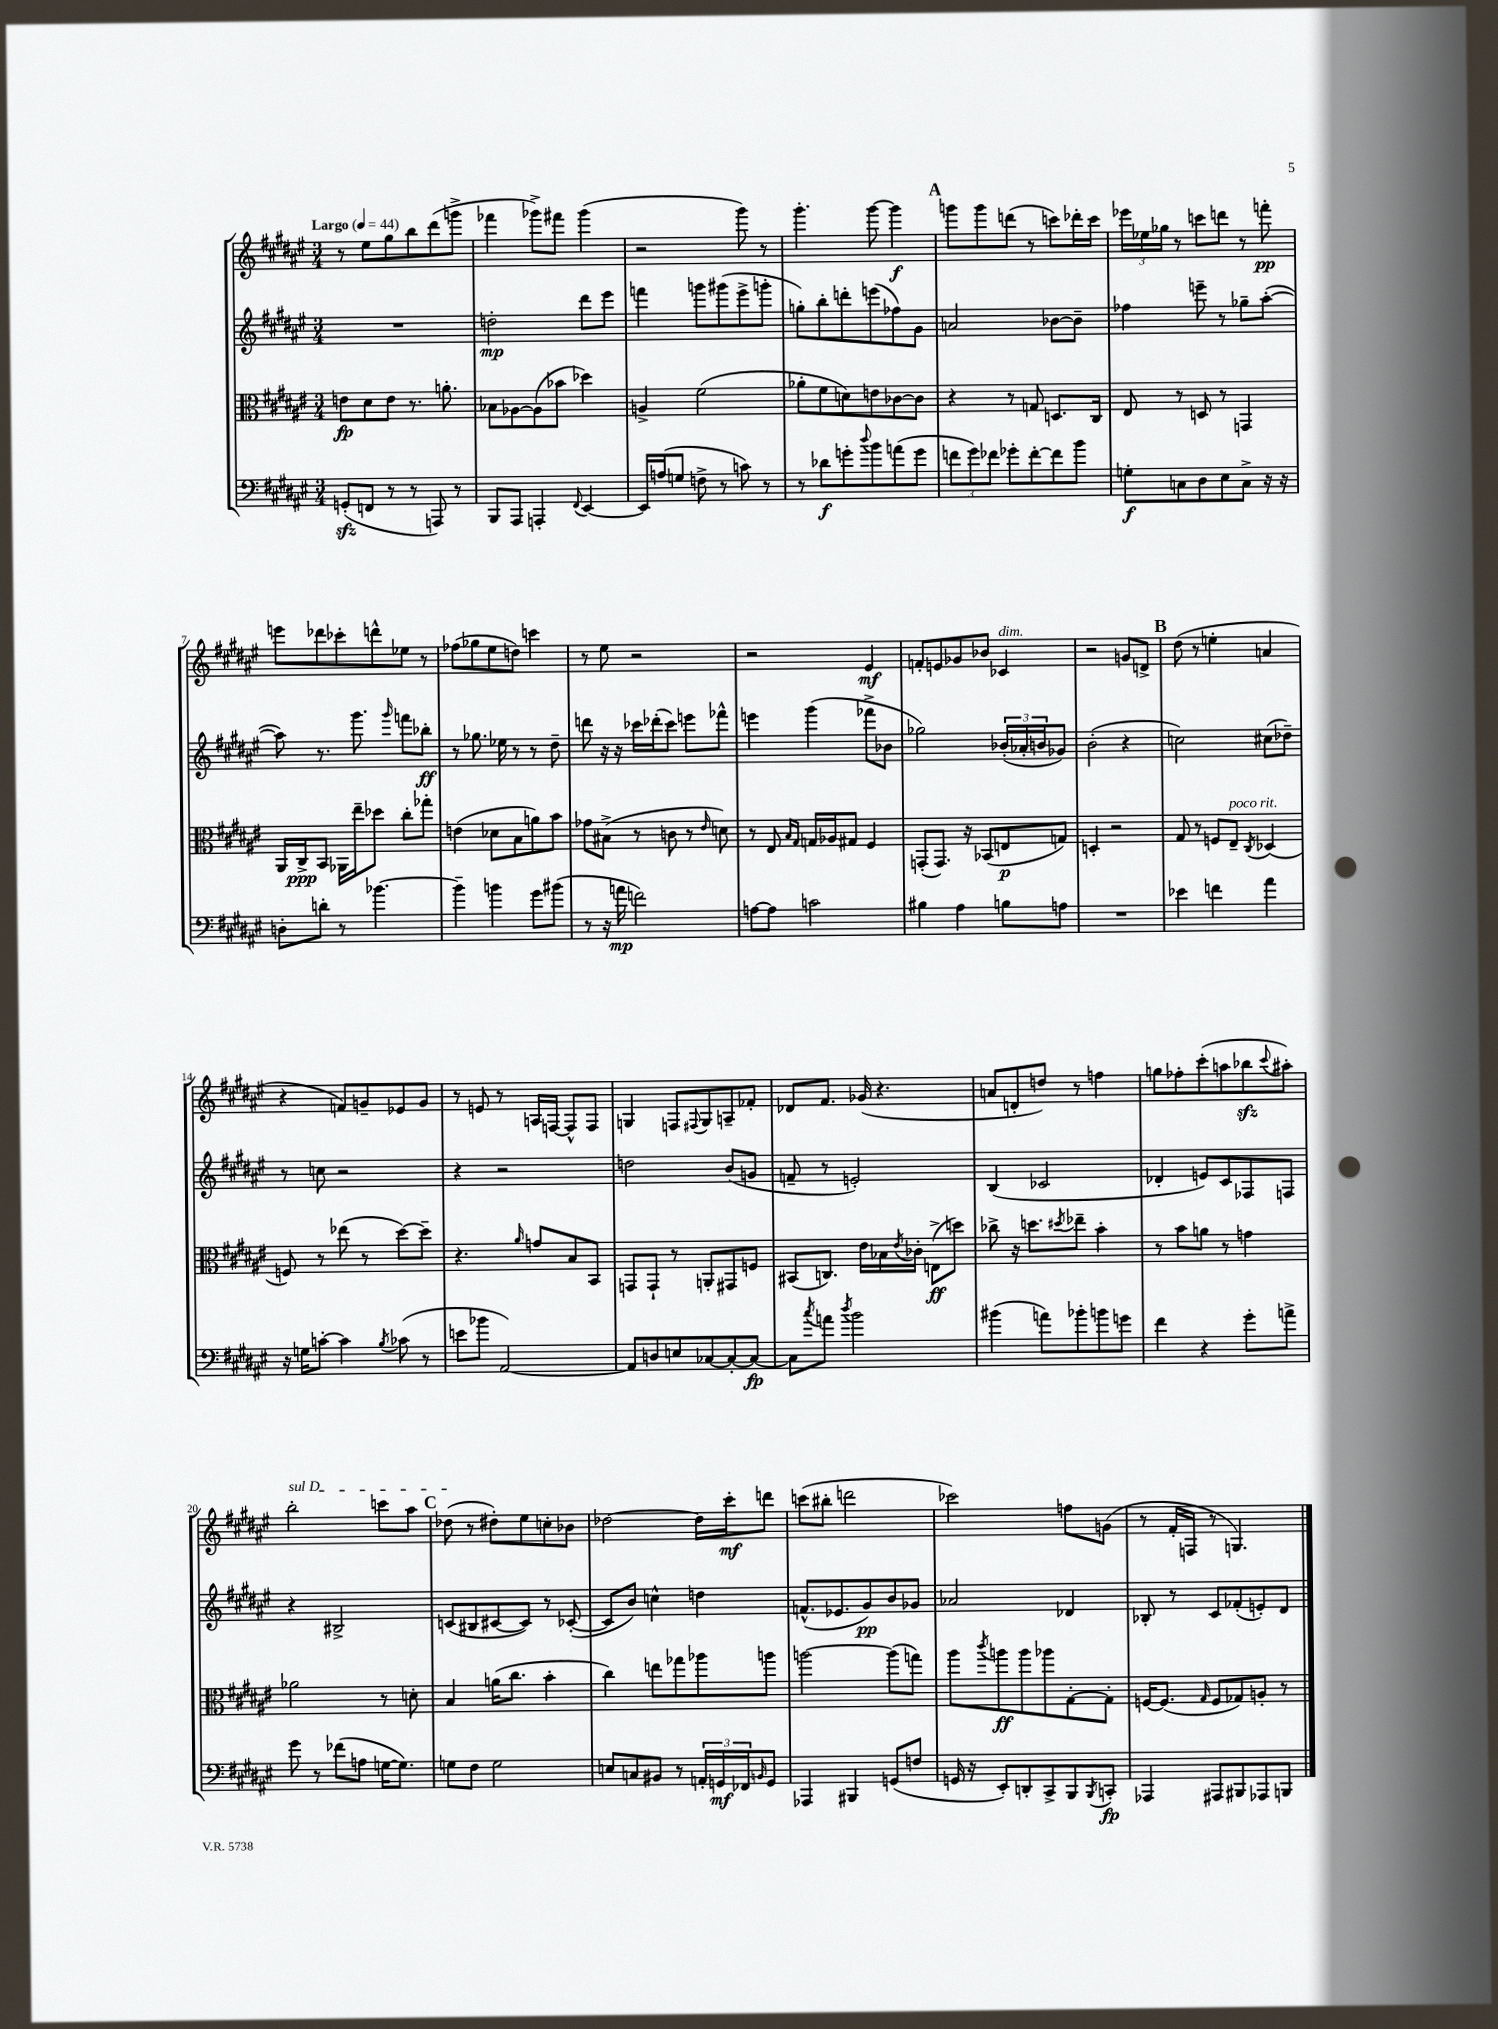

**kern	**dynam	**kern	**dynam	**kern	**dynam	**kern	**dynam
*part4	*part4	*part3	*part3	*part2	*part2	*part1	*part1
*staff4	*staff4	*staff3	*staff3	*staff2	*staff2	*staff1	*staff1
*clefF4	*	*clefC3	*	*clefG2	*	*clefG2	*
*k[f#c#g#d#a#e#]	*	*k[f#c#g#d#a#e#]	*	*k[f#c#g#d#a#e#]	*	*k[f#c#g#d#a#e#]	*
*M3/4	*	*M3/4	*	*M3/4	*	*M3/4	*
*MM44	*	*MM44	*	*MM44	*	*MM44	*
=1	=1	=1	=1	=1	=1	=1	=1
!	!	!	!	!	!	!LO:TX:a:B:t=Largo	!
(8GGnzz'/L	.	8en\L	fp	2.r	.	8r	.
8FFn/J	.	8d#\	.	.	.	8ee#\L	.
8r	.	8e\J	.	.	.	8gg#\	.
8r	.	8.r	.	.	.	8bb\	.
8AAAn/)	.	.	.	.	.	(8ddd#\	.
.	.	8.an'\	.	.	.	.	.
8r	.	.	.	.	.	8gggn^\J	.
=2	=2	=2	=2	=2	=2	=2	=2
8BBB/L	.	8B-X\L	.	2ddn'\	mp	4fff-X\	.
8AAA#/J	.	[8A-X\	.	.	.	.	.
4AAAn'/	.	(8A-\]	.	.	.	8ggg-X^\L)	.
.	.	8b-X\J	.	.	.	8fff#X\J	.
8qqFF#/	.	.	.	.	.	.	.
[4EE#/	.	4dd-X\)	.	8ddd#\L	.	(4ggg-\	.
.	.	.	.	8eee#\J	.	.	.
=3	=3	=3	=3	=3	=3	=3	=3
16EE#/LL]	.	4An^/	.	4fffn\	.	2r	.
(16An/J	.	.	.	.	.	.	.
8Gn/J	.	.	.	.	.	.	.
8Fn^\	.	(2f#\	.	8gggn\L	.	.	.
8r	.	.	.	(8ggg#X\	.	.	.
8cn\)	.	.	.	8eee#^\	.	8ggg#\)	.
8r	.	.	.	8gggn'\J	.	8r	.
=4	=4	=4	=4	=4	=4	=4	=4
8r	.	8a-X'\L	.	8ggn'\L)	.	4.ggg#'\	.
8d-X\L	f	8f#\	.	8bb'\	.	.	.
8gn'\	.	8dn\)	.	8dddn'\	.	.	.
8qqdd#/	.	.	.	.	.	.	.
8b\	.	8en\	.	(8eeen\	.	[8ggg#\	.
(8an\	.	[8c-X\	.	8ff-X\)	.	4ggg#\]	f
8g\J	.	8c-\J]	.	8g#\J	.	.	.
!!LO:REH:place=s1:t=A
=5	=5	=5	=5	=5	=5	=5	=5
12fn\L	.	4r	.	2an/	.	8gggn\L	.
12g#\)	.	.	.	.	.	.	.
.	.	.	.	.	.	8ggg\	.
12f-X\J	.	.	.	.	.	.	.
8g-X'\L	.	8r	.	.	.	(8dddn\J	.
[8f-'\	.	8Gn/	.	.	.	8r	.
8f-\]	.	8.Dn/L	.	[8b-X\L	.	8cccn\L)	.
8b\J	.	.	.	8b-~\J]	.	16ddd-X'\L	.
.	.	16C#/Jk	.	.	.	16ccc\JJ	.
=6	=6	=6	=6	=6	=6	=6	=6
8Gn'\L	f	8E#/	.	4ff-X\	.	24eee-X\LL	.
.	.	.	.	.	.	24ee-X\	.
.	.	.	.	.	.	24gg-X\JJ	.
8Cn\	.	8r	.	.	.	8r	.
8D#\	.	8Dn/	.	8eeen~\	.	8cccn\L	.
8E#\	.	8r	.	8r	.	8dddn\J	.
8C^\J	.	4GGn/	.	8gg-X~\L	.	8r	.
16r	.	.	.	([8aa#'\J	.	8fffn'\	pp
16r	.	.	.	.	.	.	.
!!LO:LB:g=z
=7	=7	=7	=7	=7	=7	=7	=7
8Dn'\L	.	16AA#/LL	.	8aa#\])	.	8eeen\L	.
.	.	16C#^/J	ppp	.	.	.	.
8dn'\J	.	8BB/J	.	8.r	.	8ddd-X\	.
8r	.	16AA-X\LL	.	.	.	8ccc-X'\	.
.	.	16ee#~\J	.	8.ggg#\	.	.	.
[4.b-X\	.	8dd-X\J	.	.	.	8dddn^^\	.
.	.	.	.	16qqggg#/	.	.	.
.	.	8cc#'\L	.	8fffn\L	.	8ee-X\J	.
.	.	8gg-X'\J	.	8bb-X'\J	ff	8r	.
=8	=8	=8	=8	=8	=8	=8	=8
4b-~\]	.	(4en\	.	8r	.	(8ff-X\L	.
.	.	.	.	8.gg-X\	.	8gg-X\	.
4bn\	.	8d-X\L	.	.	.	8ee#\	.
.	.	.	.	16ee-X\	.	.	.
.	.	8B\	.	8r	.	8ddn\J)	.
8g#\L	.	8an\)	.	8r	.	4cccn\	.
(8b#X\J	.	8b\J	.	8dd#~\	.	.	.
=9	=9	=9	=9	=9	=9	=9	=9
8r	.	8g-X\L	.	8dddn\	.	8r	.
16r	.	(8B#X^\J	.	16r	.	8ee#\	.
16an\	mp	.	.	16r	.	.	.
2fn\)	.	8r	.	16ccc-X\LL	.	2r	.
.	.	.	.	(16ddd-X'\J	.	.	.
.	.	8cn\	.	8ccc-\J)	.	.	.
.	.	8r	.	8eeen\L	.	.	.
.	.	16qqe#/	.	.	.	.	.
.	.	8dn\)	.	8fff-X^^\J	.	.	.
=10	=10	=10	=10	=10	=10	=10	=10
[8An\L	.	8r	.	4eeen\	.	2r	.
8A\J]	.	8E#/	.	.	.	.	.
.	.	16qqB/LL	.	.	.	.	.
.	.	16qqG#/JJ	.	.	.	.	.
2cn\	.	16Gn/LL	.	(4ggg#\	.	.	.
.	.	16A-X/J	.	.	.	.	.
.	.	8G#X/J	.	.	.	.	.
.	.	4F#/	.	8fff-X^\L	.	4e#/	mf
.	.	.	.	8b-X\J	.	.	.
=11	=11	=11	=11	=11	=11	=11	=11
4B#X\	.	(8GGn'/L	.	2gg-X\)	.	8fn'/L	.
.	.	8.GG/J)	.	.	.	8en/	.
4A#\	.	.	.	.	.	8g-X/	.
.	.	16r	.	.	.	.	.
.	.	(8BB-X/L	.	.	.	8b-X/J	.
!	!	!	!	!	!	!LO:TX:a:i:t=dim.	!
8Bn\L	.	8En/	p	(24b-X'/LL	.	4c-X/	.
.	.	.	.	24a-X'/	.	.	.
.	.	.	.	24bn/J	.	.	.
8An\J	.	8Gn/J)	.	8g-X/J)	.	.	.
=12	=12	=12	=12	=12	=12	=12	=12
2.r	.	4Dn'/	.	(2b'\	.	2r	.
.	.	2r	.	.	.	.	.
.	.	.	.	4r	.	8gn/L	.
.	.	.	.	.	.	8dn^/J	.
!!LO:REH:place=s1:t=B
=13	=13	=13	=13	=13	=13	=13	=13
4e-X\	.	8G#/	.	2ccn\)	.	(8dd#\	.
.	.	8r	.	.	.	8r	.
4fn\	.	8Fn/L	.	.	.	4een'\	.
!	!	!LO:TX:a:i:t=poco rit.	!	!	!	!	!
.	.	8E#~/J	.	.	.	.	.
.	.	8qC#/	.	.	.	.	.
4a#\	.	(4D-X/	.	(8cc#X\L	.	4an/	.
.	.	.	.	8dd-X~\J)	.	.	.
!!LO:LB:g=z
=14	=14	=14	=14	=14	=14	=14	=14
16r	.	8Fn/)	.	8r	.	4r	.
16Gn\KL	.	.	.	.	.	.	.
[8cn'\J	.	8r	.	8ccn\	.	.	.
4c\]	.	(8ee-X\	.	2r	.	8fn/L)	.
.	.	8r	.	.	.	8gn~/	.
8qB/	.	.	.	.	.	.	.
(8c-X\	.	[8dd#\L)	.	.	.	8e-X/	.
8r	.	8dd#~\J]	.	.	.	8g/J	.
=15	=15	=15	=15	=15	=15	=15	=15
8en\L	.	4.r	.	4r	.	8r	.
8b-X\J	.	.	.	.	.	8en/	.
[2AA#/)	.	.	.	2r	.	8r	.
.	.	16qqa#/	.	.	.	.	.
.	.	8gn/L	.	.	.	16An/LL	.
.	.	.	.	.	.	[16Fn/JJ	.
.	.	8B/	.	.	.	8F^^/L]	.
.	.	8BB/J	.	.	.	8F/J	.
=16	=16	=16	=16	=16	=16	=16	=16
8AA#/L]	.	8GGn/L	.	2ddn\	.	4Gn/	.
8Dn/	.	8GG`/J	.	.	.	.	.
8En/	.	8r	.	.	.	8Fn/L	.
.	.	.	.	.	.	8qqF#X/	.
[8C-X/	.	8AAn'/L	.	.	.	8G/	.
8C-'/_	.	8GG#X/	.	(8b/L	.	8An~/	.
8C-/J_	fp	8Fn/J	.	8gn/J	.	8f-X'/J	.
=17	=17	=17	=17	=17	=17	=17	=17
8C-\L]	.	(8BB#X/L	.	8fn~/	.	8d-X/L	.
8qcc#/	.	.	.	.	.	.	.
8an\J	.	8.Cn/J)	.	8r	.	8.f#/J	.
8qdd#/	.	.	.	.	.	.	.
2b\	.	.	.	2en'/)	.	.	.
.	.	16e#\LL	.	.	.	(16g-X/	.
.	.	16B-X\	.	.	.	4.r	.
.	.	8qe#/	.	.	.	.	.
.	.	16c-X'\JJ	.	.	.	.	.
.	.	(8En^\L	ff	.	.	.	.
.	.	8ddn\J)	.	.	.	.	.
=18	=18	=18	=18	=18	=18	=18	=18
(4b#X\	.	8cc-X^\	.	(4B/	.	8an/L	.
.	.	16r	.	.	.	8dn'/	.
.	.	8.ddn\L	.	.	.	.	.
8an\L)	.	.	.	2c-X/	.	8ddn/J)	.
.	.	8qdd#X/	.	.	.	.	.
8b-X'\	.	8ee-X~\J	.	.	.	8r	.
8bn\	.	4b'\	.	.	.	4ffn\	.
8gn\J	.	.	.	.	.	.	.
=19	=19	=19	=19	=19	=19	=19	=19
4f#\	.	8r	.	4d-X'/	.	8ggn\L	.
.	.	8b\L	.	.	.	8ff-X'\	.
4r	.	8an\J	.	8en/L)	.	(8ccc#'\	.
.	.	8r	.	8c#/	.	8aan\	.
8g#'\L	.	4gn\	.	8F-X/	.	8bb-Xzz\	.
.	.	.	.	.	.	8qqccc#/	.
8an^\J	.	.	.	8Fn/J	.	8aa#X'\J)	.
!!LO:LB:g=z
=20	=20	=20	=20	=20	=20	=20	=20
!	!	!	!	!	!	!LO:TX:a:i:t=sul D	!
8g#\	.	2a-X\	.	4r	.	2bb'\	.
8r	.	.	.	.	.	.	.
(8f-X\L	.	.	.	2B#X^/	.	.	.
8An\J	.	.	.	.	.	.	.
[16Gn\KL	.	8r	.	.	.	8cccn\L	.
8.G\J])	.	.	.	.	.	.	.
.	.	8dn'\	.	.	.	8aa#\J	.
!!LO:REH:place=s1:t=C
=21	=21	=21	=21	=21	=21	=21	=21
8Gn\L	.	4B/	.	(8cn/L	.	(8dd-X\	.
8F#\J	.	.	.	8B#X/	.	8r	.
2G\	.	(16an\KL	.	[8c#X/	.	8dd#X'\L)	.
.	.	8.cc#\J	.	.	.	.	.
.	.	.	.	8c#/J])	.	8ee#\	.
.	.	4b'\	.	8r	.	8ccn'\	.
.	.	.	.	([8c-X'/	.	8b-X\J	.
=22	=22	=22	=22	=22	=22	=22	=22
8En/L	.	4cc#\)	.	8c-/L]	.	[2dd-X\	.
8Cn/	.	.	.	8b/J)	.	.	.
8BB#X/J	.	8een\L	.	4ccn^^\	.	.	.
8r	.	8gg-X\	.	.	.	.	.
24AAn'/LL	.	8aa-X\	.	4ddn\	.	16dd-\LL]	.
24GGn/	mf	.	.	.	.	.	.
.	.	.	.	.	.	16ccc#'\J	mf
24FF-X/J	.	.	.	.	.	.	.
16qqBBn/	.	.	.	.	.	.	.
8GG/J	.	8aan\J	.	.	.	8dddn\J	.
=23	=23	=23	=23	=23	=23	=23	=23
4AAA-X/	.	[2aan\	.	(8.fn^^/L	.	(8cccn\L	.
.	.	.	.	.	.	8bb#X'\J	.
.	.	.	.	8.e-X/	.	.	.
4BBB#X/	.	.	.	.	.	2dddn\	.
.	.	.	.	8g#/)	pp	.	.
(8GGn/L	.	(8aa\L]	.	8b/	.	.	.
8Fn/J	.	8ggn\J)	.	8g-X/J	.	.	.
=24	=24	=24	=24	=24	=24	=24	=24
16GGn/	.	8aa#\L	.	2a-X/	.	2ccc-X\)	.
16r	.	.	.	.	.	.	.
.	.	8qccc#/	.	.	.	.	.
8EE#'/L)	.	8aan\	ff	.	.	.	.
8DDn'/	.	8aa\	.	.	.	.	.
8CC#^/	.	8aa-X\	.	.	.	.	.
8BBB/	.	[8G#'\	.	4d-X/	.	8ffn\L	.
8qBBB/	.	.	.	.	.	.	.
8CCn'/J	fp	8G#'\J]	.	.	.	(8gn\J	.
=25	=25	=25	=25	=25	=25	=25	=25
4AAA-X/	.	[16Fn/KL	.	8B-X'/	.	8r	.
.	.	(8.F/J]	.	.	.	.	.
.	.	.	.	8r	.	16f#'/LL	.
.	.	.	.	.	.	16Fn/JJ	.
.	.	16qqG#/	.	.	.	.	.
8AAA#X/L	.	8F/L	.	8c#/L	.	8r	.
8BBB#X/	.	8G-X/)	.	(8f-X'/	.	4.Gn/)	.
8AAA-X/	.	8An'/J	.	8en'/)	.	.	.
8BBBn/J	.	8r	.	8d#/J	.	.	.
==	==	==	==	==	==	==	==
*-	*-	*-	*-	*-	*-	*-	*-
